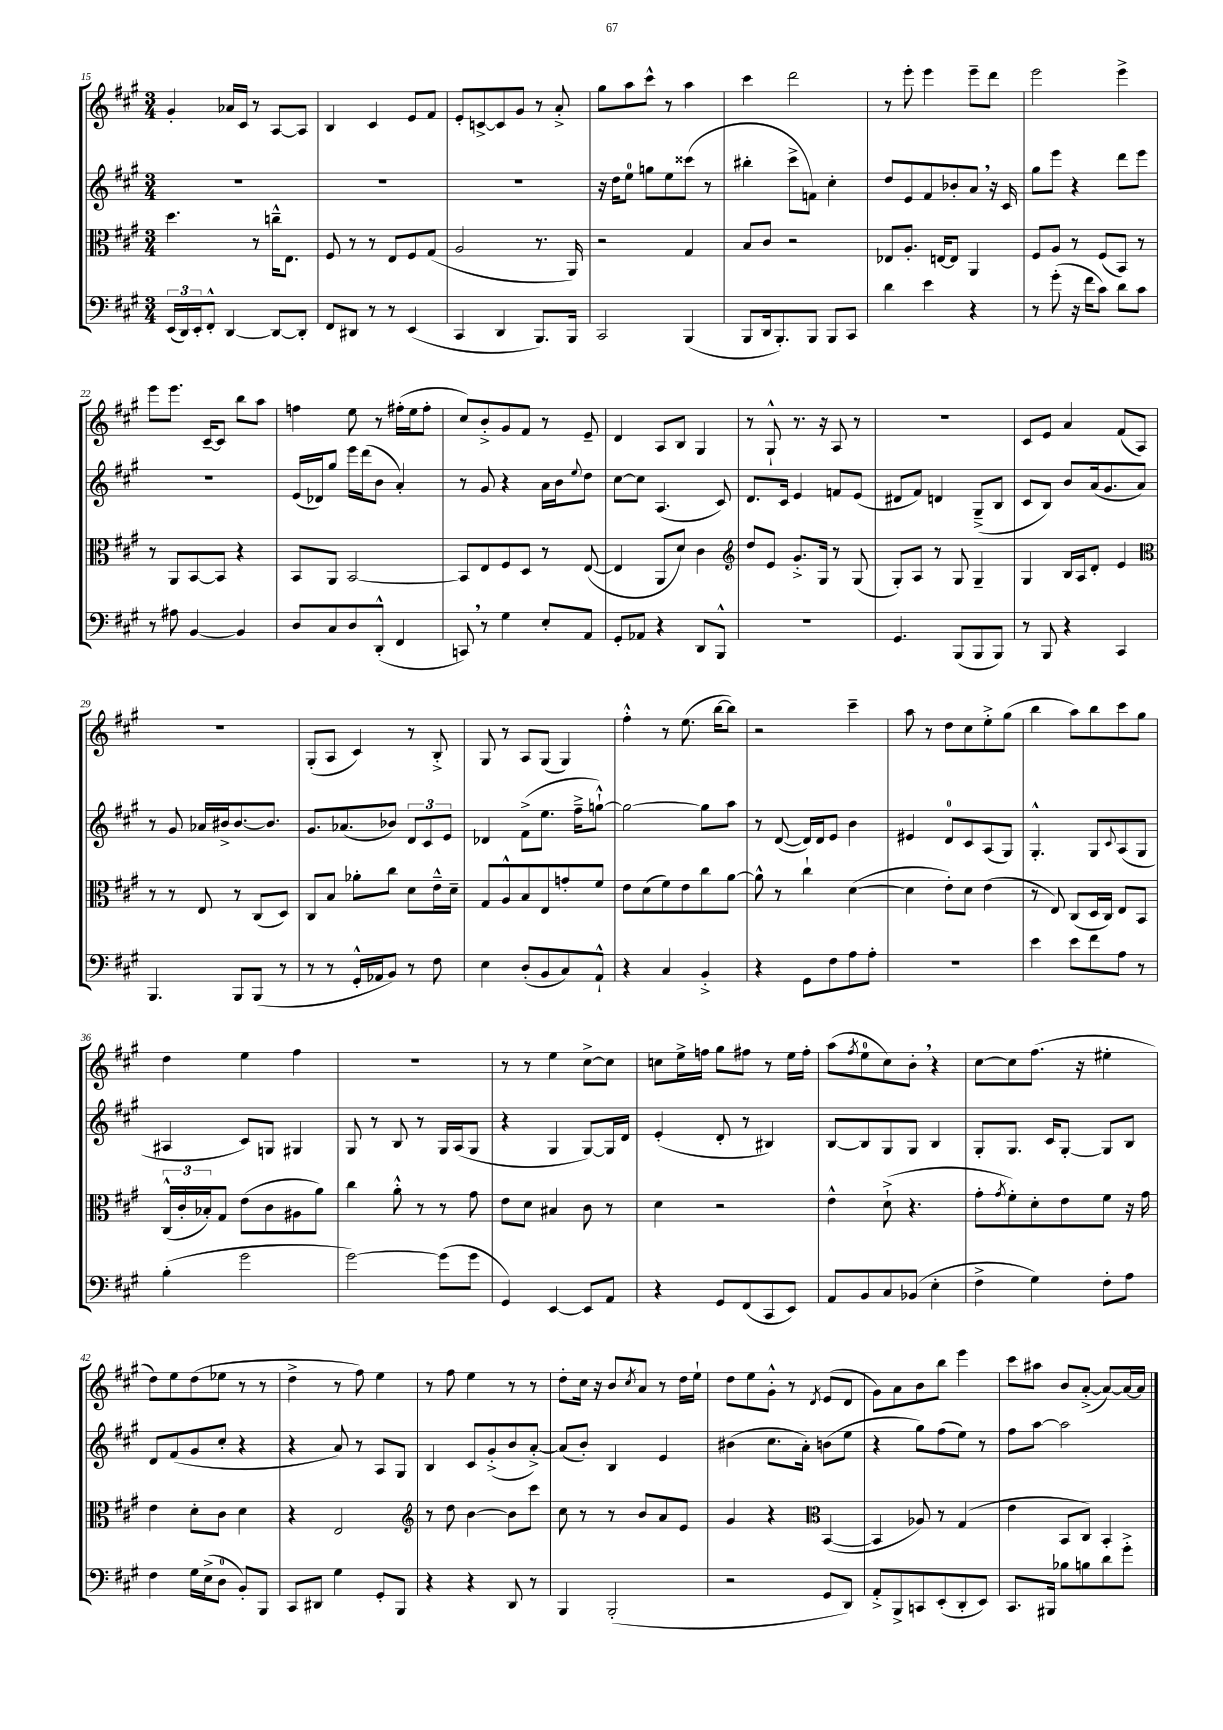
<<
\new StaffGroup <<
\new Staff = "s0" {
    \clef treble \key a \major \numericTimeSignature \time 3/4
    gis'4-. aes'16 cis'16 r8 a8~ a8 |
    b4 cis'4 e'8 fis'8 |
    e'8-. c'8~-> c'8 gis'8 r8 a'8-.-> |
    gis''8 a''8 cis'''8-^ r8 a''4 |
    cis'''4 d'''2 |
    r8 e'''8-. e'''4 e'''8-- d'''8 |
    e'''2 e'''4-> |
    e'''8 e'''8. cis'16~-- cis'8 b''8 a''8 |
    f''4 e''8 r8 fis''16-.( e''16 fis''8-. |
    cis''8) b'8-.-> gis'8 fis'8 r8 e'8-- |
    d'4 a8 b8 gis4 |
    r8 gis8-!-^ r8. r16 a8 r8 |
    R2. |
    cis'8 e'8 a'4 fis'8( a8) |
    R2. |
    gis8-.( a8 cis'4) r8 b8-.-> |
    gis8 r8 a8 gis8( gis4) |
    fis''4-.-^ r8 e''8.( b''16~ b''8) |
    r2 cis'''4-- |
    a''8 r8 d''8 cis''8 e''8-.-> gis''8( |
    b''4 a''8) b''8 cis'''8 gis''8 |
    d''4 e''4 fis''4 |
    R2. |
    r8 r8 e''4 cis''8~-> cis''8 |
    c''8 e''16-> f''16 gis''8 fis''8 r8 e''16 fis''16-. |
    a''8( \acciaccatura { fis''8 } e''8-0 cis''8) b'8-. \breathe r4 |
    cis''8~ cis''8 fis''8.( r16 eis''4-. |
    d''8) e''8 d''8( ees''8 r8 r8 |
    d''4-> r8 fis''8) e''4 |
    r8 fis''8 e''4 r8 r8 |
    d''8-. cis''16 r16 b'8 \acciaccatura { cis''8 } a'8 r8 d''16 e''16-! |
    d''8 e''8 gis'8-.-^ r8 \acciaccatura { d'8 } e'8( d'8 |
    gis'8) a'8 b'8 b''8 e'''4 |
    cis'''8 ais''8 b'8 a'8~-.->( a'8~) a'16~ a'16 \bar "|." |
}
\new Staff = "s1" {
    \clef treble \key a \major \numericTimeSignature \time 3/4
    R2. |
    R2. |
    R2. |
    r16 d''16 e''8-0 g''8 e''8 cisis'''8( r8 |
    bis''4-. cis'''8-> f'8) cis''4-. |
    d''8 e'8 fis'8 bes'8-. a'8 \breathe r16 cis'16 |
    gis''8 e'''8 r4 d'''8 e'''8 |
    R2. |
    e'16( des'16) gis''8 e'''16 d'''16( b'8 a'4-.) |
    r8 gis'8 r4 a'16 b'16 \appoggiatura { e''8 } d''8 |
    cis''8~ cis''8 a4.( cis'8) |
    d'8. cis'16 e'4 f'8 e'8( |
    dis'8 fis'8) d'4 gis8--->( b8 |
    cis'8 b8) b'8 a'16( gis'8. a'8) |
    r8 gis'8 aes'16 bis'16-> bis'8.~ bis'8. |
    gis'8. aes'8.( bes'8) \tuplet 3/2 { d'8 cis'8 e'8 } |
    des'4 fis'8->( e''8. fis''16---> g''8~-!-^) |
    g''2~ g''8 a''8 |
    r8 d'8~( d'16) d'16 e'8 b'4 |
    eis'4 d'8-0 cis'8 a8( gis8) |
    gis4.-.-^ gis8 \appoggiatura { cis'8 } a8( gis8 |
    ais4 cis'8) g8 gis4 |
    gis8 r8 b8 r8 gis16 a16( gis8 |
    r4 gis4 gis8~) gis16 d'16 |
    e'4-.( d'8-. r8 bis4) |
    b8~ b8 gis8 gis8 b4 |
    gis8-. gis8. cis'16 gis8~-. gis8 b8 |
    d'8 fis'8( gis'8 cis''8-. r4 |
    r4 a'8) r8 a8 gis8 |
    b4 cis'8 gis'8-.->( b'8 a'8~-.->) |
    a'8( b'8-.) b4 e'4 |
    bis'4( cis''8. a'16-.) b'8( e''8 |
    r4 gis''8) fis''8( e''8) r8 |
    fis''8 a''8~ a''2 \bar "|." |
}
\new Staff = "s2" {
    \clef alto \key a \major \numericTimeSignature \time 3/4
    d''4. r8 c''16---^ e8. |
    fis8 r8 r8 e8 fis8 gis8( |
    a2 r8. a,16) |
    r2 gis4 |
    b8 cis'8 r2 |
    ees8 a8.-. e16~ e8 a,4 |
    fis8 a8 r8 fis8( b,8) r8 |
    r8 a,8 b,8~ b,8 r4 |
    b,8 a,8 b,2~ |
    b,8 e8 fis8 d8 r8 e8~( |
    e4 a,8 d'8) cis'4 |
    \clef treble d''8 e'8 gis'8.-.-> gis16 r8 gis8( |
    gis8-.) a8 r8 gis8 gis4-- |
    gis4 b16 a16 d'8-. e'4 |
    \clef alto r8 r8 e8 r8 cis8( d8) |
    cis8 b8 aes'8-. cis''8 d'8 e'16---^ d'16-- |
    gis8 a8-^ b8 e8 g'8-. fis'8 |
    e'8 d'8( fis'8) e'8 cis''8 a'8~ |
    a'8-^ r8 cis''4-! d'4~( |
    d'4 e'8-.) d'8 e'4( |
    r8 e8) cis8( d16 cis16) e8 b,8 |
    \tuplet 3/2 { cis16-^( cis'16-. bes16-.) } gis8 e'8( cis'8 ais8 a'8) |
    cis''4 a'8-.-^ r8 r8 gis'8 |
    e'8 d'8 bis4 cis'8 r8 |
    d'4 r2 |
    e'4-^ d'8-!->( r4. |
    gis'8-. \acciaccatura { gis'8 } fis'8-.) d'8-. e'8 fis'8 r16 gis'16 |
    e'4 d'8-. cis'8 d'4 |
    r4 e2 |
    \clef treble r8 d''8 b'4~ b'8 cis'''8 |
    cis''8 r8 r8 b'8 a'8 e'8 |
    gis'4 r4 \clef alto b,4~( |
    b,4 aes8) r8 gis4( |
    e'4 b,8 cis8) b,4-. \bar "|." |
}
\new Staff = "s3" {
    \clef bass \key a \major \numericTimeSignature \time 3/4
    \tuplet 3/2 { e,16( d,16) e,16-. } fis,8-.-^ d,4~ d,8~ d,8-. |
    fis,8 dis,8 r8 r8 e,4( |
    cis,4 d,4 b,,8.) b,,16 |
    cis,2 b,,4( |
    b,,8 d,16 b,,8.-.) b,,8 b,,8 cis,8 |
    d'4 e'4 r4 |
    r8 gis'8-.( r16 fis'16 cis'8) d'8 cis'8 |
    r8 ais8 b,4~ b,4 |
    d8 cis8 d8 d,8-.-^( fis,4 |
    c,8) \breathe r8 gis4 e8-. a,8 |
    gis,8-. aes,8 r4 d,8 b,,8-^ |
    R2. |
    gis,4. b,,8( b,,8 b,,8) |
    r8 b,,8 r4 cis,4 |
    b,,4. b,,8 b,,8( r8 |
    r8 r8 gis,16-.-^ aes,16 b,8) r8 fis8 |
    e4 d8-.( b,8 cis8) a,8-!-^ |
    r4 cis4 b,4-.-> |
    r4 gis,8 fis8 a8 a8-. |
    R2. |
    e'4 e'8 fis'8 a8 r8 |
    b4-.( gis'2 |
    gis'2~) gis'8( gis'8 |
    gis,4) e,4~ e,8 a,8 |
    r4 gis,8 fis,8( cis,8 e,8) |
    a,8 b,8 cis8 bes,8( e4-. |
    fis4-> gis4) fis8-. a8 |
    fis4 gis16 e16->( d8-0 b,8-.) b,,8 |
    cis,8 dis,8 gis4 gis,8-. b,,8 |
    r4 r4 d,8 r8 |
    b,,4 b,,2-.( |
    r2 gis,8 d,8) |
    a,8-.-> b,,8-> c,8 e,8-.( d,8-. e,8) |
    cis,8. bis,,16 bes8 b8 d'8 gis'8-.-> \bar "|." |
}
>>
>>
\layout { \context { \Score currentBarNumber = #15 } }
